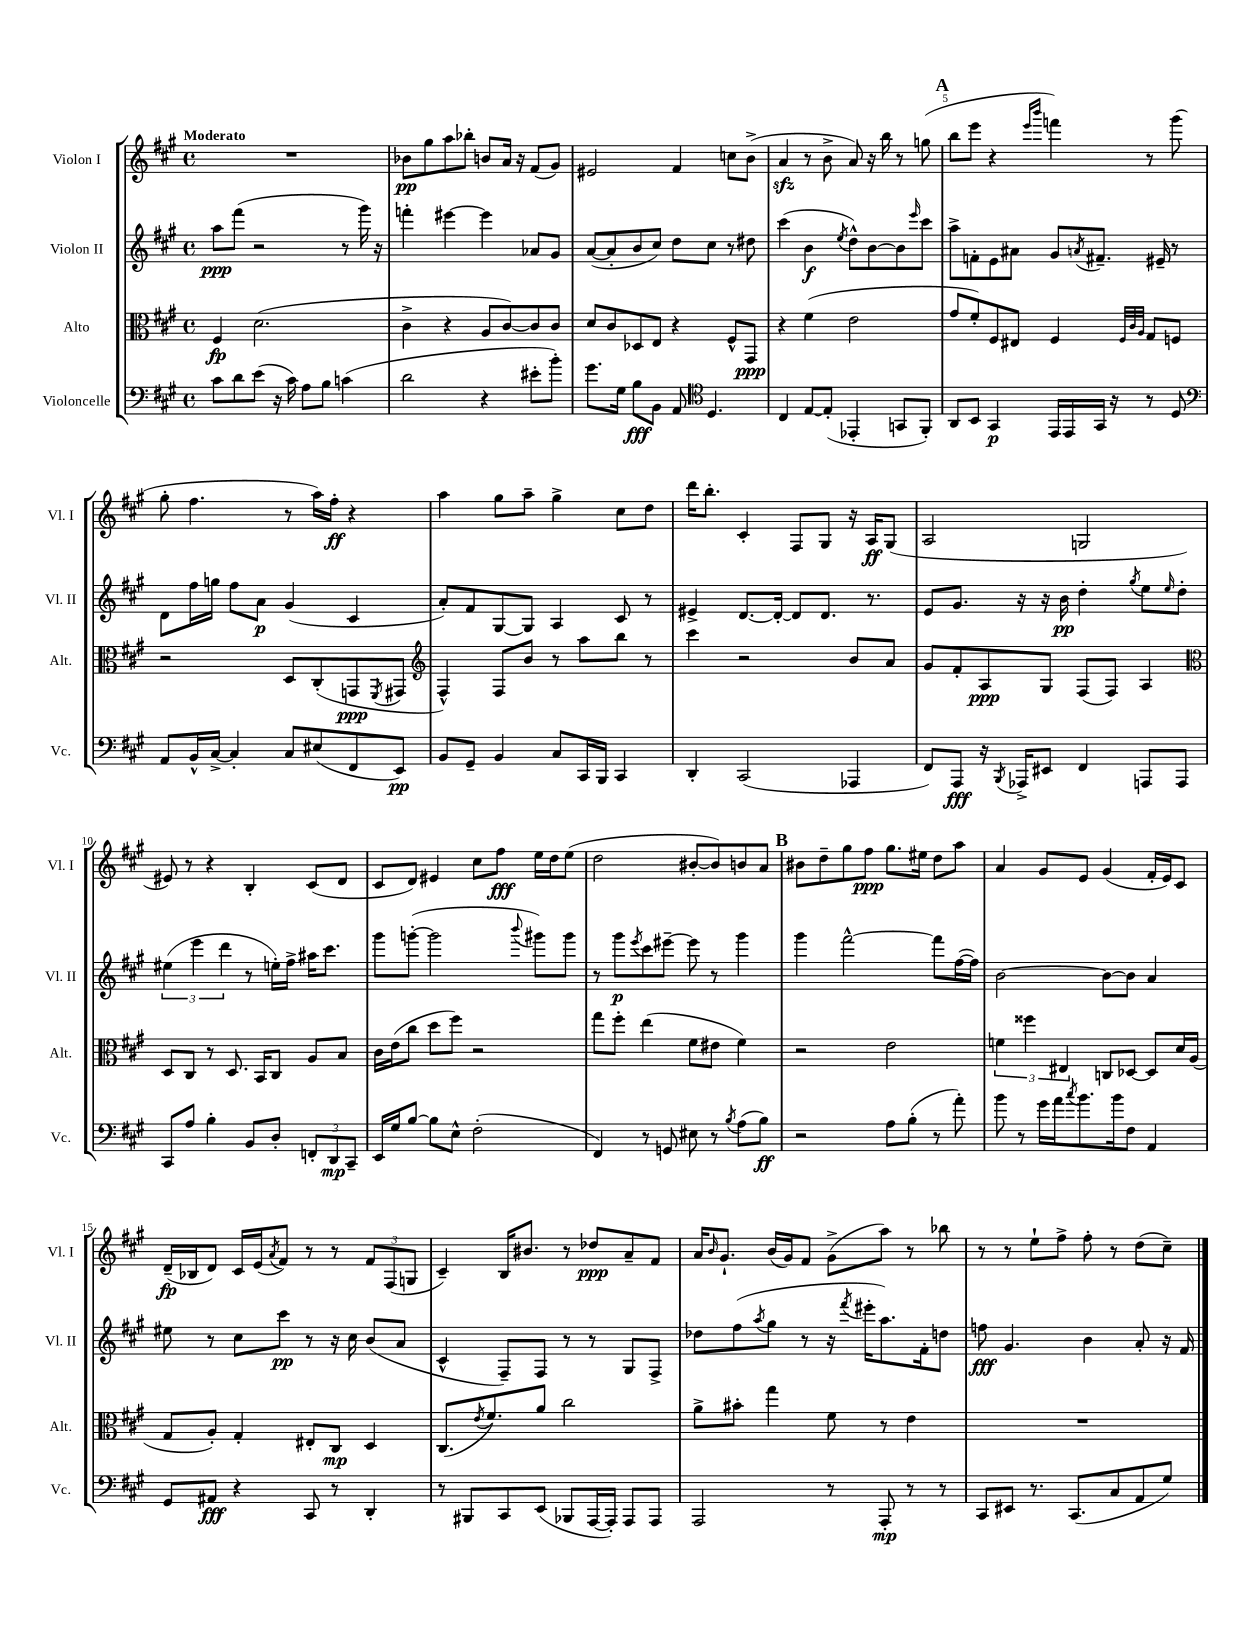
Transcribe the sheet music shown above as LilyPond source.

<<
\new StaffGroup <<
\new Staff = "s0" \with { instrumentName = "Violon I" shortInstrumentName = "Vl. I" } {
    \clef treble \key a \major \defaultTimeSignature \time 4/4 \tempo "Moderato"
    R1 |
    bes'8\pp gis''8 a''8 bes''8-. b'8 a'16 r16 fis'8( gis'8) |
    eis'2 fis'4 c''8 b'8->( |
    a'4\sfz r8 b'8-> a'8) r16 b''16 r8 g''8( |
    \mark \markup { \bold "A" } b''8 e'''8 r4 \grace { e'''16 b'''16 } f'''4) r8 gis'''8( |
    gis''8-. fis''4. r8 a''16) fis''16-.\ff r4 |
    a''4 gis''8 a''8-- gis''4-> cis''8 d''8 |
    d'''16 b''8.-. cis'4-. fis8 gis8 r16 a16\ff gis8( |
    a2 g2 |
    eis'8) r8 r4 b4-. cis'8( d'8 |
    cis'8 d'8) eis'4 cis''8 fis''8\fff e''16 d''16 e''8( |
    d''2 bis'8~-. bis'8) b'8 a'8 |
    \mark \markup { \bold "B" } bis'8 d''8-- gis''8 fis''8\ppp gis''8. eis''16 d''8 a''8 |
    a'4 gis'8 e'8 gis'4( fis'16-. e'16) cis'8 |
    d'16--\fp( bes16 d'8) cis'16 e'16( \acciaccatura { a'8 } fis'8) r8 r8 \tuplet 3/2 { fis'8 fis8( g8 } |
    cis'4--) b16 bis'8. r8 des''8\ppp a'8-- fis'8 |
    a'16 \grace { b'16 } gis'8.-! b'16( gis'16) fis'8 gis'8->( a''8) r8 bes''8 |
    r8 r8 e''8-! fis''8-> fis''8-. r8 d''8( cis''8--) \bar "|." |
}
\new Staff = "s1" \with { instrumentName = "Violon II" shortInstrumentName = "Vl. II" } {
    \clef treble \key a \major \defaultTimeSignature \time 4/4
    a''8\ppp fis'''8( r2 r8 gis'''16) r16 |
    f'''4-. eis'''4~ eis'''4 aes'8 gis'8 |
    a'8~( a'8-. b'8 cis''8) d''8 cis''8 r8 dis''8 |
    cis'''4( b'4\f \acciaccatura { e''8 } d''8-^) b'8~ b'8 \grace { e'''16 } cis'''8 |
    \mark \markup { \bold "A" } a''8-> f'8-. e'8 ais'8 gis'8 \acciaccatura { a'8 } fis'8.-- eis'16-- r8 |
    d'8 fis''16 g''16 fis''8 a'8\p gis'4( cis'4 |
    a'8-.) fis'8 gis8~ gis8 a4 cis'8 r8 |
    eis'4-> d'8.~ d'16~-. d'8 d'8. r8. |
    e'8 gis'8. r16 r16 b'16\pp d''4-. \acciaccatura { gis''8 } e''8 \grace { e''16 } d''8-. |
    \tuplet 3/2 { eis''4( e'''4 d'''4 } r8 e''16-.) fis''16-> ais''16 cis'''8. |
    gis'''8 g'''8~-.( g'''2 \appoggiatura { b'''8 } gis'''8) gis'''8 |
    r8 gis'''8\p \acciaccatura { e'''8 } cis'''8 eis'''8~-- eis'''8 r8 gis'''4 |
    \mark \markup { \bold "B" } gis'''4 fis'''2~-^ fis'''8 fis''16~( fis''16) |
    b'2~ b'8~ b'8 a'4 |
    eis''8 r8 cis''8 cis'''8\pp r8 r16 cis''16 b'8( a'8 |
    cis'4-^ fis8--) fis8 r8 r8 gis8 fis8-> |
    des''8 fis''8( \acciaccatura { a''8 } gis''8 r8 r16 \acciaccatura { fis'''8 } eis'''16-. a''8.) fis'16-. d''8 |
    f''8\fff gis'4. b'4 a'8-. r16 fis'16 \bar "|." |
}
\new Staff = "s2" \with { instrumentName = "Alto" shortInstrumentName = "Alt." } {
    \clef alto \key a \major \defaultTimeSignature \time 4/4
    fis4\fp d'2.( |
    cis'4-> r4 a8 cis'8~) cis'8 cis'8 |
    d'8 cis'8 des8 e8 r4 fis8-^ gis,8\ppp |
    r4 fis'4( e'2 |
    \mark \markup { \bold "A" } gis'8 fis'8-.) fis8 eis8 fis4 \grace { fis32 cis'32 a32 } gis8 f8 |
    r2 d8 cis8-.( g,8\ppp \acciaccatura { fis,8 } gis,8 |
    \clef treble fis4-^) fis8 b'8 r8 a''8 b''8 r8 |
    cis'''4 r2 b'8 a'8 |
    gis'8 fis'8-. a8\ppp gis8 fis8( fis8) a4 |
    \clef alto d8 cis8 r8 d8. b,16 cis8 a8 b8 |
    cis'16 e'16( cis''8 d''8 fis''8) r2 |
    gis''8 fis''8-. e''4( fis'8 eis'8 fis'4) |
    \mark \markup { \bold "B" } r2 e'2 |
    \tuplet 3/2 { f'4 fisis''4 eis4 } c8 des8~ des8 d'16 a16( |
    gis8 a8-.) gis4-. eis8-. cis8\mp d4 |
    cis8.( \acciaccatura { e'8 } fis'8.) a'8 cis''2 |
    a'8-> bis'8-. gis''4 fis'8 r8 e'4 |
    R1 \bar "|." |
}
\new Staff = "s3" \with { instrumentName = "Violoncelle" shortInstrumentName = "Vc." } {
    \clef bass \key a \major \defaultTimeSignature \time 4/4
    cis'8 d'8 e'8( r16 cis'16) a8 b8 c'4( |
    d'2 r4 eis'8-. b'8-.) |
    gis'8. gis16 b8\fff b,8 a,8 \clef tenor d4. |
    cis4 e8~ e8-.( ees,4-. g,8 fis,8-.) |
    \mark \markup { \bold "A" } a,8 b,8 gis,4\p e,16 e,16 gis,16 r16 r8 d8 |
    \clef bass a,8 b,16-^ cis16~-> cis4-. cis8 eis8( fis,8 e,8\pp) |
    b,8 gis,8-- b,4 cis8 cis,16 b,,16 cis,4 |
    d,4-. cis,2( aes,,4 |
    fis,8) a,,8\fff r16 \acciaccatura { b,,8 } aes,,16-> eis,8 fis,4 a,,8 a,,8 |
    cis,8 a8 b4-. b,8 d8-. \tuplet 3/2 { f,8-. d,8\mp cis,8-- } |
    e,16 gis16 b8~ b8 e8-^ fis2-.( |
    fis,4) r8 g,8 eis8 r8 \acciaccatura { b8 } a8( b8\ff) |
    \mark \markup { \bold "B" } r2 a8 b8-.( r8 a'8-.) |
    b'8 r8 gis'16 a'16 \acciaccatura { cis''8 } b'8. b'16 fis8 a,4 |
    gis,8 ais,8\fff r4 cis,8 r8 d,4-. |
    r8 bis,,8 cis,8 e,8( bes,,8 a,,16~ a,,16-.) a,,8 a,,8 |
    a,,2 r8 a,,8-.\mp r8 r8 |
    cis,8 eis,8 r8. cis,8.( cis8 a,8 gis8) \bar "|." |
}
>>
>>
\layout { \context { \Score \override BarNumber.break-visibility = ##(#f #t #t) barNumberVisibility = #(every-nth-bar-number-visible 5) } }
